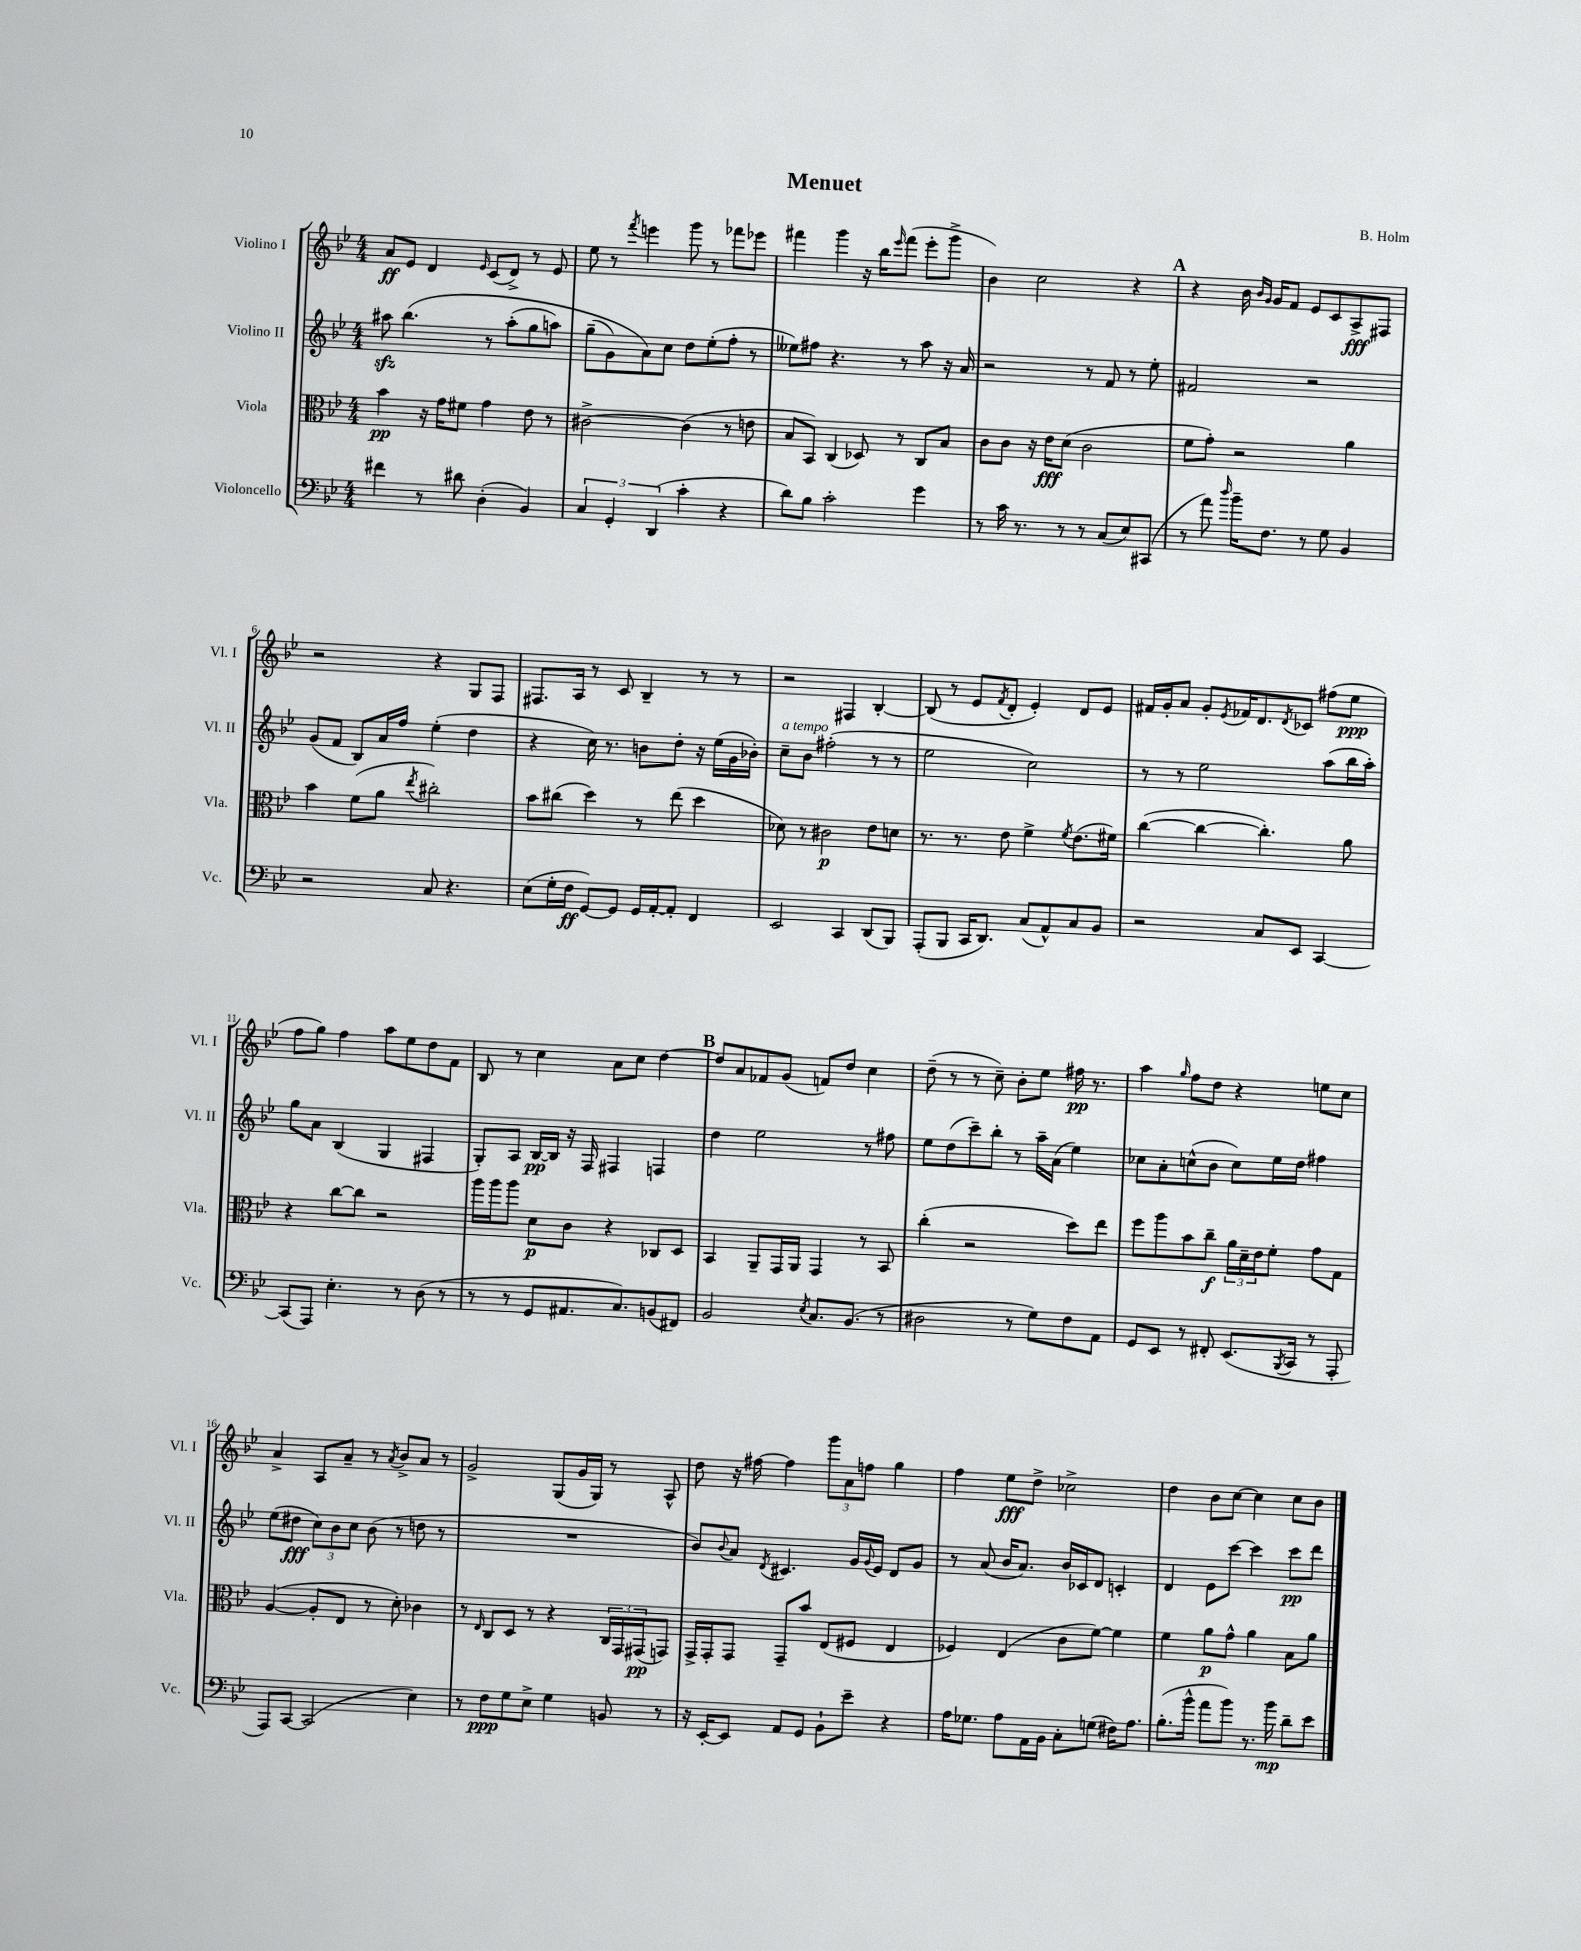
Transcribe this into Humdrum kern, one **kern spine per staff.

**kern	**kern	**kern	**kern
*staff4	*staff3	*staff2	*staff1
*clefF4	*clefC3	*clefG2	*clefG2
*k[b-e-]	*k[b-e-]	*k[b-e-]	*k[b-e-]
*M4/4	*M4/4	*M4/4	*M4/4
4f#	4b-	8aa#	8a
.	.	&(4.bb-	8e-
8r	16r	.	4d
.	16g	.	.
8d#	8f#	.	.
.	.	.	16qqe-
(4D'	4g	8r	(8c
.	.	(8aa#'	8d^)
4BB-)	8e-	8gg	8r
.	8r	8aa)	8e-
=	=	=	=
6C	[2c#^	(8gg~	8ee-
.	.	8g)	8r
6GG'	.	.	.
.	.	.	8qfff
.	.	8a&)	4eee
(6DD	.	.	.
.	.	8cc	.
4c'	(4c#]	8dd	8ggg
.	.	(8ee-'	8r
4r	8r	8ff'	8fff-
.	8e	8r	8eee-
=	=	=	=
8d)	8B-	8ee--)	4fff#
8B-	8BB-)	8ff#	.
2c'	(4C	4.r	4ggg
.	8D-)	.	16r
.	.	.	16bb-
.	.	.	16qqeee-
.	8r	8r	(8fff#
4g	8C	8aa	8eee-'
.	8B-	16r	8ggg^
.	.	16a	.
=	=	=	=
8r	8c	2r	4b-)
16c	8c	.	.
8.r	.	.	.
.	16r	.	2cc
.	16e-	.	.
8r	(8d	.	.
8r	2c	8r	.
(8C	.	8f	.
8E-)	.	8r	4r
(8CC#	.	8ee-'	.
=	=	=	=
8r	8f	2f#	4r
8a)	8g')	.	.
16qqdd	.	.	.
16b-~	2r	.	16b-
.	.	.	16qqb-
.	.	.	16qqg
8.F	.	.	16g
.	.	.	8f
8r	.	2r	8e-
8G	.	.	8c
4BB-	4a	.	8A^
.	.	.	8F#
=	=	=	=
2r	4b-	(8g	2r
.	.	8f	.
.	(8f	8B-)	.
.	8a	16a	.
.	.	16ff	.
.	8qee-	.	.
8C	2cc#')	(4ee-'	4r
4.r	.	.	.
.	.	4dd	8G
.	.	.	8F
=	=	=	=
(8E-	8b-	4r	8.F#
16G'	(8cc#	.	.
16F	.	.	16A
[8GG)	4dd)	16cc)	8r
.	.	8.r	.
8GG]	.	.	8c
16GG	8r	8b	4B-~
[16AA'	.	.	.
8AA']	(8ee-	8dd'	.
4FF	4dd	16r	8r
.	.	(16ee-	.
.	.	16g	8r
.	.	16b-')	.
=	=	=	=
2EE-	8d-)	8cc~	2r
.	8r	8b-	.
.	2c#	(2ff#'	.
4CC	.	.	4F#
(8DD	8e-	8r	[4B-'
8BBB-)	8d	8r	.
=	=	=	=
(8AAA'	8.r	2ee-	(8B-]
8BBB-	.	.	8r
.	8.r	.	.
16CC	.	.	8e-
8.DD)	.	.	.
.	.	.	8qf
.	8e-	.	8d'
(8C	4f^	2cc)	4e-')
8AA^^)	.	.	.
.	8qf	.	.
8C	(8.e-	.	8d
8BB-	.	.	8e-
.	16f#)	.	.
=	=	=	=
2r	([4cc	8r	16f#
.	.	.	16g'
.	.	8r	8a
.	4cc_	2ee-	8g'
.	.	.	8qe-
.	.	.	16f-
.	.	.	8.d
8C	4.cc'])	.	.
.	.	.	8qd
8EE-	.	.	8c-
[4CC	.	(8aa	(8ff#
.	8a	16bb-	8ee-
.	.	16aa')	.
=	=	=	=
(8CC]	4r	8gg	8ff
8AAA)	.	8a	8gg)
4.E-'	[8cc	(4B-	4ff
.	8cc]	.	.
.	2r	4G	8aa
8r	.	.	8ee-
(8D	.	4F#	8dd
8r	.	.	8f
=	=	=	=
8r	16aa	8G')	8B-
.	16aa	.	.
8r	8aa	8A	8r
8GG	8d	[16B-	4cc
.	.	16B-]	.
8.AA#	8c	16r	.
.	.	16F	.
.	4r	4F#	8a
8.C)	.	.	.
.	.	.	8cc
(8BB	8C-	4F	[4dd
8FF#)	8D	.	.
=	=	=	=
2BB-	4BB-	4dd	8dd]
.	.	.	8a
.	8AA~	2ee-	8f-
.	16GG	.	(8g
.	16AA	.	.
8qE-	.	.	.
8.C	4GG	.	8f)
.	.	.	8dd
(8.BB-	.	.	.
.	8r	8r	4cc
8r	8BB-	8ff#	.
=	=	=	=
2D#	(4cc'	8ee-	(8dd~
.	.	(8dd	8r
.	2r	8ccc~)	8r
.	.	8bb-'	8cc~)
8r	.	8r	8b-'
8G)	.	16aa~	8ee-
.	.	(16a	.
8F	8dd)	4ee-)	16ff#
.	.	.	8.r
8AA	8ee-	.	.
=	=	=	=
8GG	8ff	8cc-	4aa
8EE-	8aa	8a'	.
.	.	.	16qqgg
8r	8b-	(8cc^^	8ff
8FF#'	8cc~	8b-	8dd
(8.EE-	24a	8cc)	4r
.	24d~	.	.
.	24e-	.	.
.	8f'	16ee-	.
8qBBB-	.	.	.
16CC	.	16dd	.
8r	8g	4ff#	8ee
8AAA'	8G	.	8cc
=	=	=	=
8AAA)	([4A	(8ee-	4a^
[8CC	.	8dd#	.
(2CC]	8A']	12cc)	8A
.	.	12b-	.
.	8E-	.	8a~
.	.	12cc	.
.	8r	(8b-	8r
.	.	.	8qa
.	8d')	8r	8b-^
4E-)	4c-	8dd	8a
.	.	8r	8r
=	=	=	=
8r	8r	1r	2g^
.	16qqE-	.	.
8F	8C	.	.
8G	8D	.	.
8E-^	8r	.	.
4G	4r	.	(8G
.	.	.	16g
.	.	.	16G)
8BB	24C	.	8r
.	24GG	.	.
.	(24GG#	.	.
8r	8GG)	.	8A^^
=	=	=	=
16r	16GG^	8b-)	8dd
[16EE-'	16GG'	.	.
.	.	8qqb-	.
8EE-]	8GG	8a	16r
.	.	.	[16ff#
.	.	8qd	.
8AA	8GG~	4.c#	4ff#]
8GG	8b-	.	.
8BB-`	(8E-	.	12ggg
.	.	.	12a
8e-~	8F#	16g	.
.	.	.	12ff
.	.	8qqg	.
.	.	16e-	.
4r	4E-	8d	4gg
.	.	8g	.
=	=	=	=
16A	4F-)	8r	4ff
8.G-	.	.	.
.	.	(8a	.
8A	(4E-	16b-	8ee-
.	.	8.a)	.
16AA	.	.	8dd^
16BB-	.	.	.
8C'	8c	16b-	2cc-^
.	.	16c-	.
(8G	[8f)	8d	.
16F#)	4f]	4c'	.
8.A	.	.	.
=	=	=	=
(8.B-'	4f	4d	4dd
16b-^^	.	.	.
8a	8a	8e-	8b-
8b-)	8g^^	[8ccc	[8cc
8.r	4a	4ccc]	4cc]
16b-	.	.	.
8d~	8B-	8ccc	8cc
8e-	8a	8ddd	8b-
==	==	==	==
*-	*-	*-	*-
